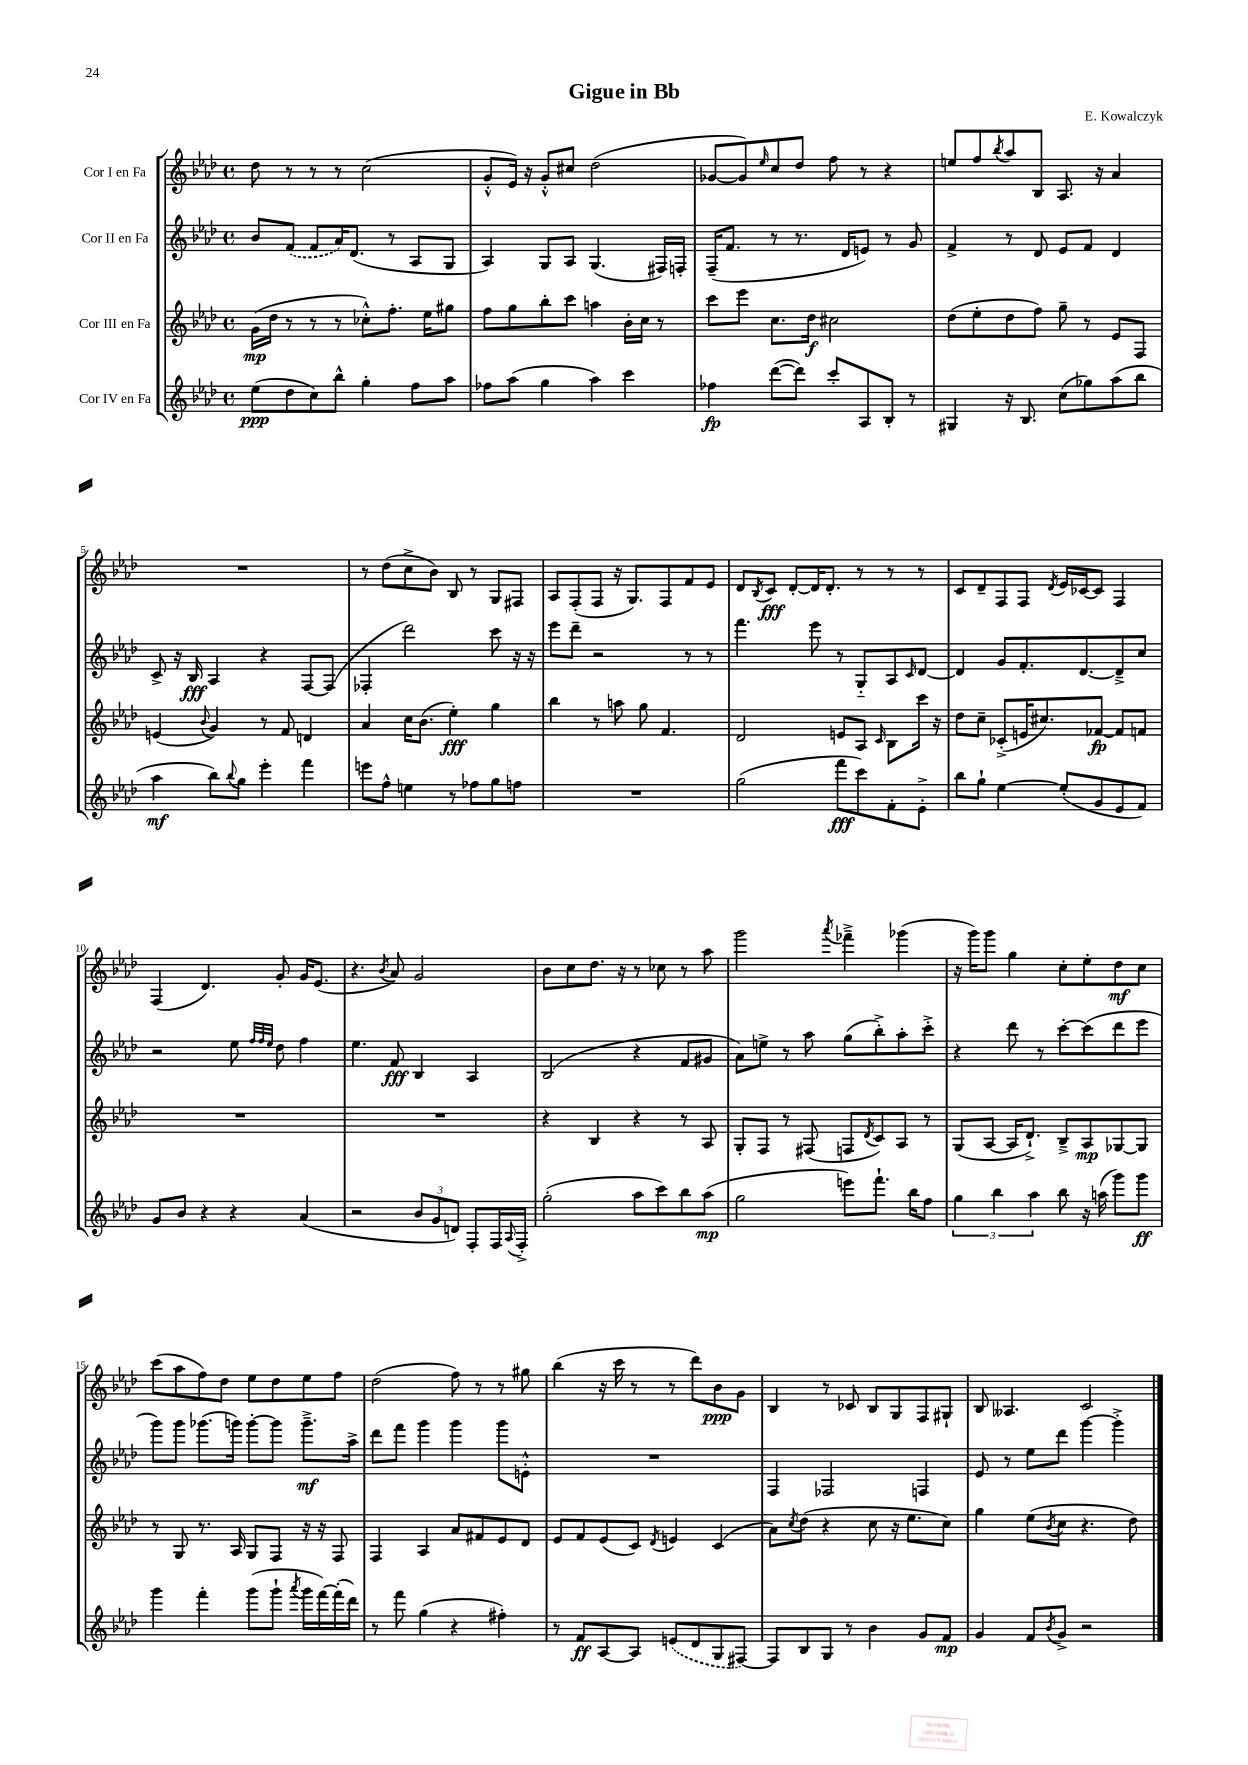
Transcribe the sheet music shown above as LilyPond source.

\header { title = "Gigue in Bb" composer = "E. Kowalczyk" }
<<
\new StaffGroup <<
\new Staff = "s0" \with { instrumentName = "Cor I en Fa" } {
    \clef treble \key aes \major \defaultTimeSignature \time 4/4
    des''8 r8 r8 r8 c''2( |
    g'8-.-^ ees'16) r16 g'8-.-^ cis''8 des''2( |
    ges'8~ ges'8) \grace { ees''16 } c''8 des''8 f''8 r8 r4 |
    e''8 f''8 \acciaccatura { bes''8 } aes''8 bes8 aes8. r16 aes'4 |
    R1 |
    r8 des''8( c''8-> bes'8) bes8 r8 g8 fis8 |
    aes8 f8-.( f8 r16 g8.) f8 f'8 ees'8 |
    des'8 \acciaccatura { bes8 } c'8\fff des'8~-. des'16 des'8.-. r8 r8 r8 |
    c'8 des'8-- f8 f8 \acciaccatura { des'8 } ees'16 ces'16~ ces'8 f4 |
    f4( des'4.) g'8-. g'16 ees'8.( |
    r4. \acciaccatura { bes'8 } aes'8) g'2 |
    bes'8 c''8 des''8. r16 r8 ces''8 r8 aes''8 |
    g'''2 \acciaccatura { aes'''8 } fes'''4---> ges'''4( |
    r16 g'''16) g'''8 g''4 c''8-. ees''8-. des''8\mf c''8 |
    c'''8( aes''8 f''8) des''8 ees''8 des''8 ees''8 f''8 |
    des''2( f''8) r8 r8 gis''8 |
    bes''4( r16 c'''16 r8 r8 des'''8) bes'8\ppp g'8 |
    bes4 r8 ces'8 bes8 g8 f8 gis8-! |
    bes8 aeses4. c'2 \bar "|." |
}
\new Staff = "s1" \with { instrumentName = "Cor II en Fa" } {
    \clef treble \key aes \major \defaultTimeSignature \time 4/4
    bes'8 \once \slurDashed f'8( f'8 aes'16) des'8.( r8 aes8 g8 |
    aes4) g8 aes8 g4.( fis16) f16-. |
    f16--( f'8. r8 r8. des'16 e'8) r8 g'8 |
    f'4-> r8 des'8 ees'8 f'8 des'4 |
    c'8-> r16 bes16\fff aes4 r4 f8~ f8( |
    fes4-. des'''2) c'''8 r16 r16 |
    ees'''8 des'''8-- r2 r8 r8 |
    f'''4. ees'''8 r8 g8-_ aes8 \grace { c'16 } des'8~ |
    des'4 g'8 f'8.-. des'8.~ des'8---> c''8 |
    r2 ees''8 \grace { f''32 f''32 ees''32 } des''8 f''4 |
    ees''4. f'8\fff bes4 aes4 |
    bes2( r4 f'8 gis'8 |
    aes'8) e''8-> r8 aes''8 g''8( bes''8-.->) aes''8-. c'''8-.-> |
    r4 des'''8 r8 c'''8~-. c'''8( des'''8 ees'''8 |
    g'''8) g'''8 ges'''8.( g'''16) g'''8~-. g'''8 g'''8.--->\mf aes''16-> |
    des'''8 f'''8 g'''4 g'''4 g'''8 e'8-.-^ |
    R1 |
    f4 fes2 f4 |
    ees'8 r8 ees''8 des'''8 g'''4~ g'''4-.-> \bar "|." |
}
\new Staff = "s2" \with { instrumentName = "Cor III en Fa" } {
    \clef treble \key aes \major \defaultTimeSignature \time 4/4
    g'16\mp( des''16 r8 r8 r8 ces''8-.-^) f''8.-. ees''16 gis''8 |
    f''8 g''8 bes''8-. c'''8 a''4 bes'16-. c''16 r8 |
    c'''8 ees'''8 c''8. des''16\f cis''2 |
    des''8( ees''8-. des''8 f''8) g''8-- r8 ees'8 f8 |
    e'4( \appoggiatura { bes'8 } g'4) r8 f'8 d'4 |
    aes'4 c''16 bes'8.( ees''4-.\fff) g''4 |
    bes''4 r8 a''8 g''8 f'4. |
    des'2 e'8 aes8 \grace { c'16 } bes8 c'''16 r16 |
    des''8 c''8-- ces'8-.->( e'16 cis''8.) fes'8~\fp fes'8 f'8 |
    R1 |
    R1 |
    r4 bes4 r4 r8 aes8 |
    g8-. f8 r8 fis8( f8 \acciaccatura { des'8 } c'8) aes8 r8 |
    g8( aes8~ aes16 des'8.-!->) bes8---> aes8\mp ges8~ ges8 |
    r8 g8 r8. aes16 g8 f8 r16 r16 f8 |
    f4 aes4 aes'8 fis'8 ees'8 des'8 |
    ees'8 f'8 ees'8( c'8) \acciaccatura { des'8 } e'4 c'4( |
    aes'8) \acciaccatura { c''8 } des''8( r4 c''8 r16 ees''8. c''8) |
    g''4 ees''8( \acciaccatura { bes'8 } c''8 r4. des''8) \bar "|." |
}
\new Staff = "s3" \with { instrumentName = "Cor IV en Fa" } {
    \clef treble \key aes \major \defaultTimeSignature \time 4/4
    ees''8\ppp( des''8 c''8) bes''8-^ g''4-. f''8 aes''8 |
    fes''8 aes''8( g''4 aes''4) c'''4 |
    fes''4\fp des'''8~( des'''8) c'''8-. aes8 bes8-. r8 |
    gis4 r16 bes8. c''8( ges''8) aes''8( bes''8 |
    aes''4\mf bes''8) \appoggiatura { bes''8 } g''8 ees'''4-. f'''4 |
    e'''8 f''8-^ e''4 r8 fes''8 g''8 f''8 |
    R1 |
    g''2( f'''8\fff c'''8) f'8-. ees'8-.-> |
    bes''8 g''8-! ees''4~ ees''8-.( g'8 ees'8 f'8) |
    g'8 bes'8 r4 r4 aes'4( |
    r2 \tuplet 3/2 { bes'8 g'8 d'8) } f8-. f16 \appoggiatura { aes8 } f16-.-> |
    g''2-.( aes''8 c'''8) bes''8 aes''8\mp( |
    g''2 e'''8) f'''8.-! bes''16 f''8 |
    \tuplet 3/2 { g''4 bes''4 aes''4 } bes''8 r16 a''16( g'''8) g'''8\ff |
    g'''4 f'''4-. g'''8( g'''8-! \acciaccatura { aes'''8 } g'''16 f'''16~) f'''16-.( des'''16) |
    r8 f'''8 g''4( r4 fis''4-.) |
    r8 f'8\ff aes8~ aes8 \once \slurDashed e'8( des'8 g8 fis8~) |
    fis8 bes8 g8 r8 bes'4 g'8 f'8\mp |
    g'4 f'8 \acciaccatura { bes'8 } g'8-> r2 \bar "|." |
}
>>
>>
